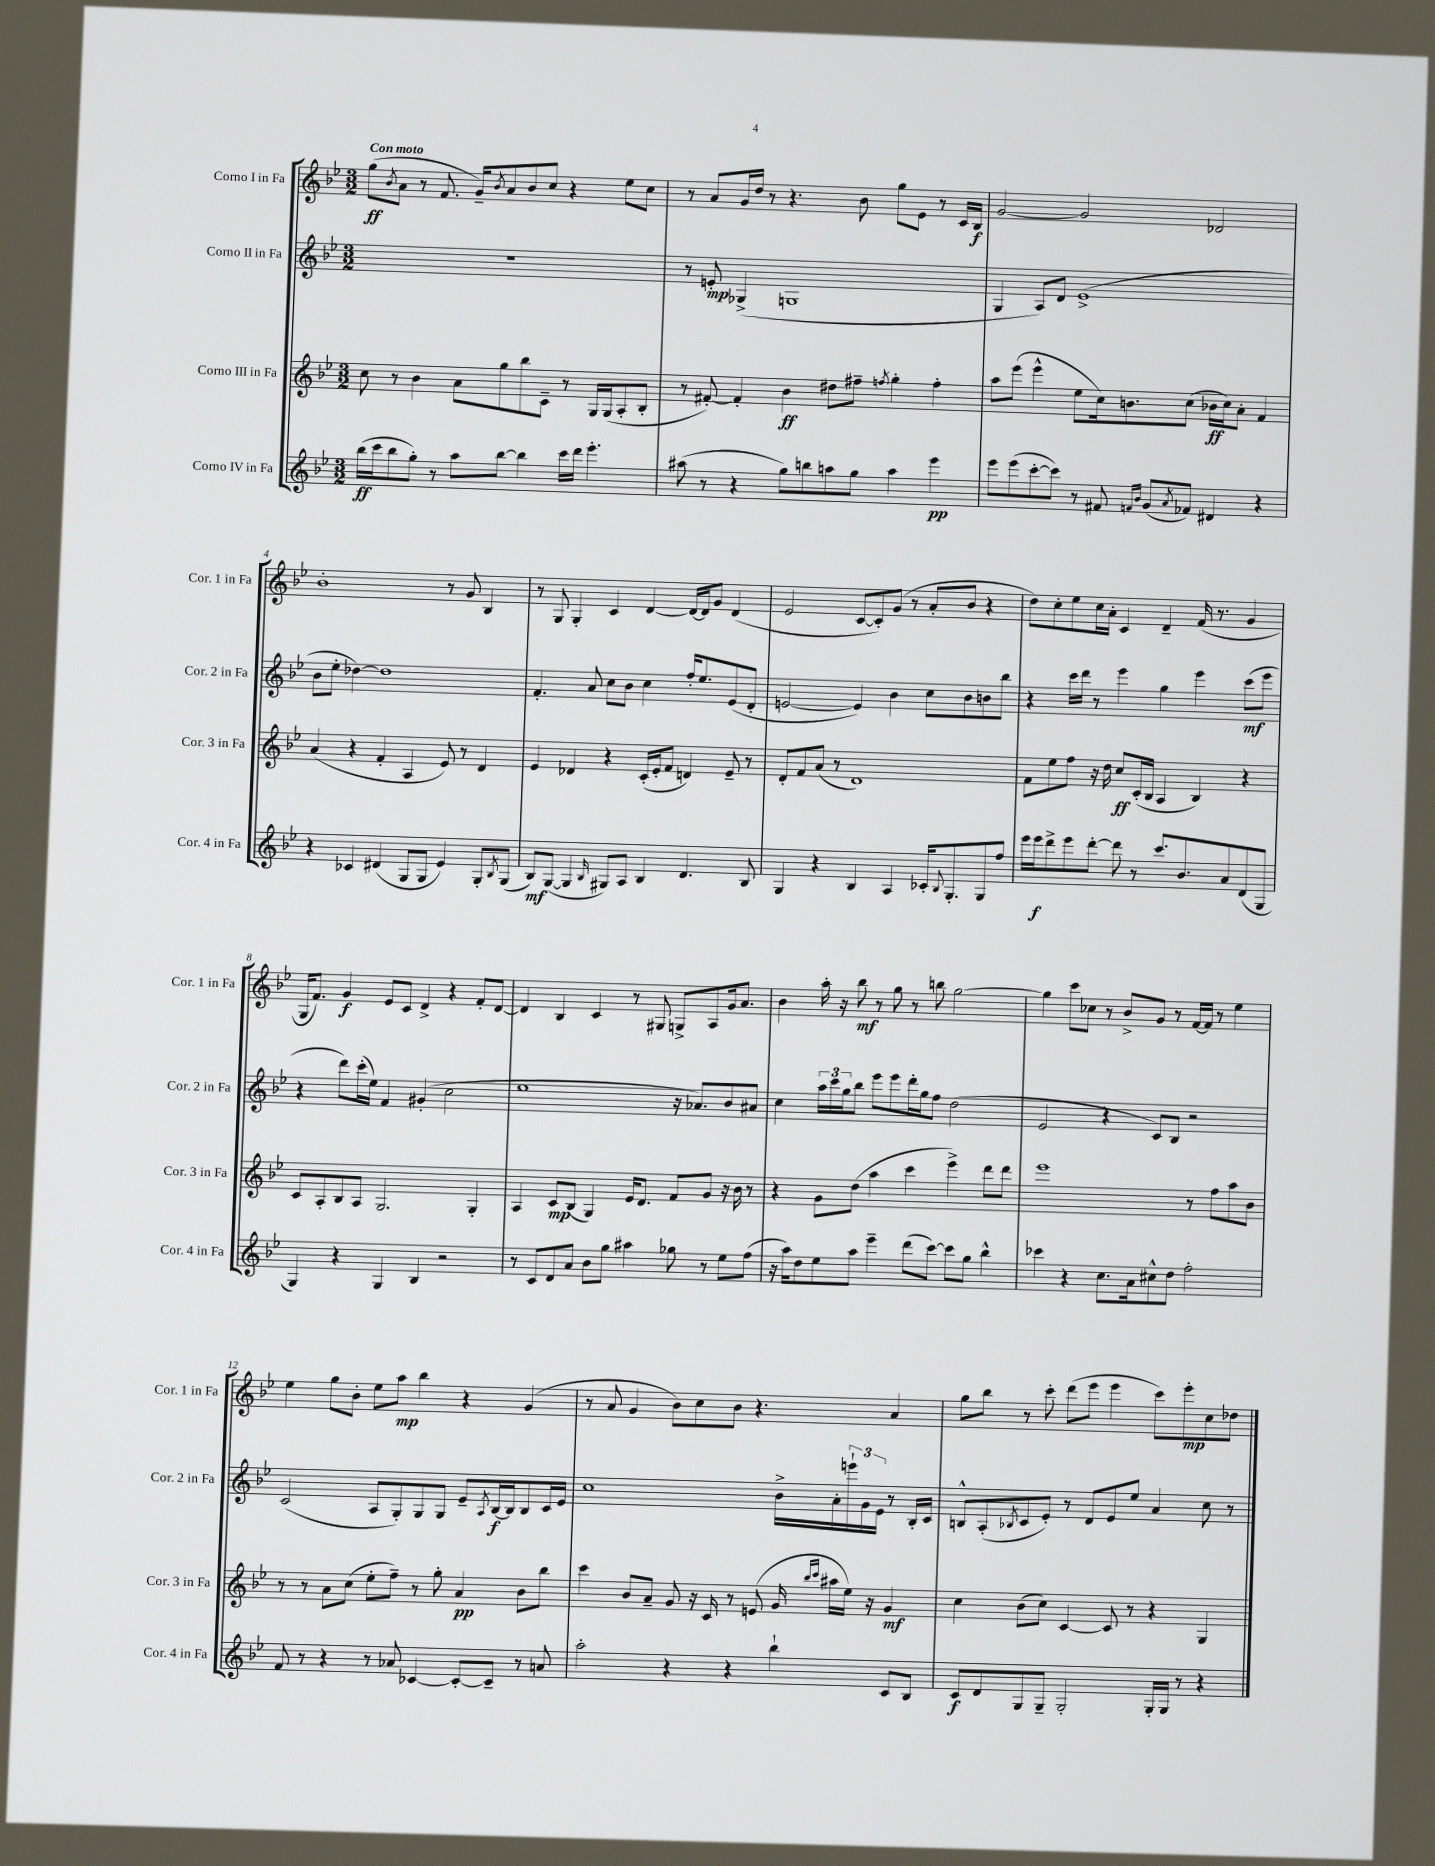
<<
\new StaffGroup <<
\new Staff = "s0" \with { instrumentName = "Corno I in Fa" shortInstrumentName = "Cor. 1 in Fa" } {
    \clef treble \key bes \major \numericTimeSignature \time 3/2 \tempo "Con moto"
    g''8\ff( \acciaccatura { bes'8 } a'8 r8 f'8. g'16--) \acciaccatura { bes'8 } a'8 bes'8 c''8 r4 ees''8 c''8 |
    r8 a'8 g'16 d''16 r8 r4. bes'8 g''8 ees'8 r8 c'16 bes16\f |
    g'2~ g'2 des'2 |
    bes'1-. r8 g'8 bes4 |
    r8 g8 g4-. c'4 d'4~ d'16~ d'16 g'8 d'4( |
    ees'2 c'8~ c'8-.) g'8( r8 a'8-. bes'8 r4 |
    d''8) c''8-. ees''8 c''16 a'16-. c'4 d'4-- f'16( r8. g'4 |
    g16 f'8.) g'4\f ees'8 c'8 d'4-> r4 f'8-. d'8~ |
    d'4 bes4 c'4 r8 gis8 g8-> a8 g'16 a'8. |
    bes'4 a''16-. r16 bes''8\mf r8 g''8 r8 b''8 g''2~ |
    g''4 c'''8 ces''8 r8 bes'8-> g'8 r8 f'16~ f'16 r8 ees''4 |
    ees''4 g''8 bes'8-. ees''8 a''8\mp bes''4 r4 g'4( |
    r8 a'8 g'4 bes'8) c''8 bes'8 r4. a'4 |
    g''8 bes''8 r8 c'''8-. d'''8( ees'''8 ees'''4 c'''8) ees'''8-.\mp c''8 des''8 \bar "|." |
}
\new Staff = "s1" \with { instrumentName = "Corno II in Fa" shortInstrumentName = "Cor. 2 in Fa" } {
    \clef treble \key bes \major \numericTimeSignature \time 3/2
    R1. |
    r8 e'8-.\mp ges4->( g1 |
    g4 a8) d'8 ees'1->( |
    bes'8 ees''8-. des''4~) des''1 |
    f'4.-. a'8 c''8 bes'8 c''4 f''16-. ees''8. ees'8( d'8-. |
    e'2~ e'4) bes'4 c''8 bes'8 b'8 bes''8 |
    r4 c'''16 d'''16 r8 ees'''4 g''4 ees'''4 c'''8\mf( ees'''8 |
    r4 d'''8) c'''16-.( ees''16) f'4 gis'4-.( c''2 |
    ees''1 r16 aes'8.) bes'8 ais'8 |
    c''4 \tuplet 3/2 { a''16 c'''16 g''16 } bes''8 ees'''8 ees'''8 d'''16-. g''16 f''8 d''2( |
    ees'2 r4 c'8) bes8 r2 |
    c'2( a8 g8-.) g8 g8 ees'8-- \acciaccatura { a8 } bes16~\f bes16 bes8 c'16 ees'16 |
    c''1 bes'16-> a'16-. \tuplet 3/2 { e'''16-! g'16 ees'16 } r8 bes16-. c'16 |
    b8-^ a8-.( \acciaccatura { bes8 } c'8 ees'8-.) r8 d'8 ees'8 ees''8 a'4 c''8 r8 \bar "|." |
}
\new Staff = "s2" \with { instrumentName = "Corno III in Fa" shortInstrumentName = "Cor. 3 in Fa" } {
    \clef treble \key bes \major \numericTimeSignature \time 3/2
    c''8 r8 bes'4 a'8 g''8 bes''8 c'8-- r8 g16 g16( a8-. bes8-. |
    r8 fis'8~-.) fis'4-. bes'4\ff dis''8 fis''8-- \acciaccatura { f''8 } g''4-. f''4-. |
    a''8 ees'''8( ees'''4-^ ees''8 c''16) b'8. c''8( bes'16\ff c''16) a'8-. f'4 |
    a'4( r4 f'4-. a4 ees'8) r8 d'4 |
    ees'4 des'4 r4 c'16-.( ees'16-. f'8 d'4) ees'8-- r8 |
    d'8-. f'8 a'8( r8 d'1) |
    f'8 ees''8 f''8 r16 d''16 c''8\ff c'16-.( bes16 a4 bes4) r4 |
    c'8 a8-. bes8 a8 g2. g4-. |
    a4 c'8\mp bes8( g4) ees'16 d'8. f'8 g'8 r16 bes'16 r8 |
    r4 g'8 d''8( a''4 c'''4 ees'''4->) d'''8 d'''8 |
    ees'''1 r8 f''8 a''8 bes'8 |
    r8 r8 a'8 c''8( ees''8-. f''8--) r8 g''8-. a'4\pp bes'8 bes''8 |
    c'''4 bes'8 a'8-- g'8 r16 c'16 r8 e'8( g'16 \grace { bes''16 c'''16 } ais''16 ees''16) r16 g'4\mf |
    c''4 bes'8( c''8) c'4~ c'8 r8 r4 g4 \bar "|." |
}
\new Staff = "s3" \with { instrumentName = "Corno IV in Fa" shortInstrumentName = "Cor. 4 in Fa" } {
    \clef treble \key bes \major \numericTimeSignature \time 3/2
    bes''16\ff( c'''16 bes''8 g''8-.) r8 a''8 bes''8~ bes''4 c'''16 d'''16 ees'''4.-. |
    ais''8( r8 r4 g''8) b''8 a''8 g''8 a''4 ees'''4\pp |
    ees'''8 ees'''8( c'''8~-. c'''8) r8 fis'8 \grace { f'16 bes'16 } g'8( \acciaccatura { a'8 } fes'8) dis'4 r4 |
    r4 ces'4 dis'4( g8 g8 ees'4) g8-. \acciaccatura { bes8 } g8( |
    bes8\mf) g8~( g4 \grace { bes16 } gis8) a8 bes4 d'4. bes8 |
    g4 r4 bes4 a4 ces'16-. \appoggiatura { bes8 } g8.-. g8 f''8 |
    ees'''16 ees'''16\f d'''8-> ees'''8 d'''8~-. d'''8 r8 c'''8. bes'8. a'8 d'8( g8 |
    g4) r4 g4 bes4 r2 |
    r8 c'8 d'8 a'8 bes'8 g''8 ais''4 ges''8 r8 ees''8 f''8( |
    r16 a''16) d''8 ees''8 a''8 ees'''4-- d'''8( c'''8~) c'''8 g''8 bes''4-^ |
    ces'''4 r4 c''8. a'16 cis''8-^ d''8 f''2-. |
    f'8 r8 r4 r8 aes'8 ces'4~ ces'8~-. ces'8-- r8 a'8 |
    a''2-. r4 r4 bes''4-! c'8 bes8 |
    c'8\f d'8 g8 g8-- g2-. g16-. g16 r8 r4 \bar "|." |
}
>>
>>
